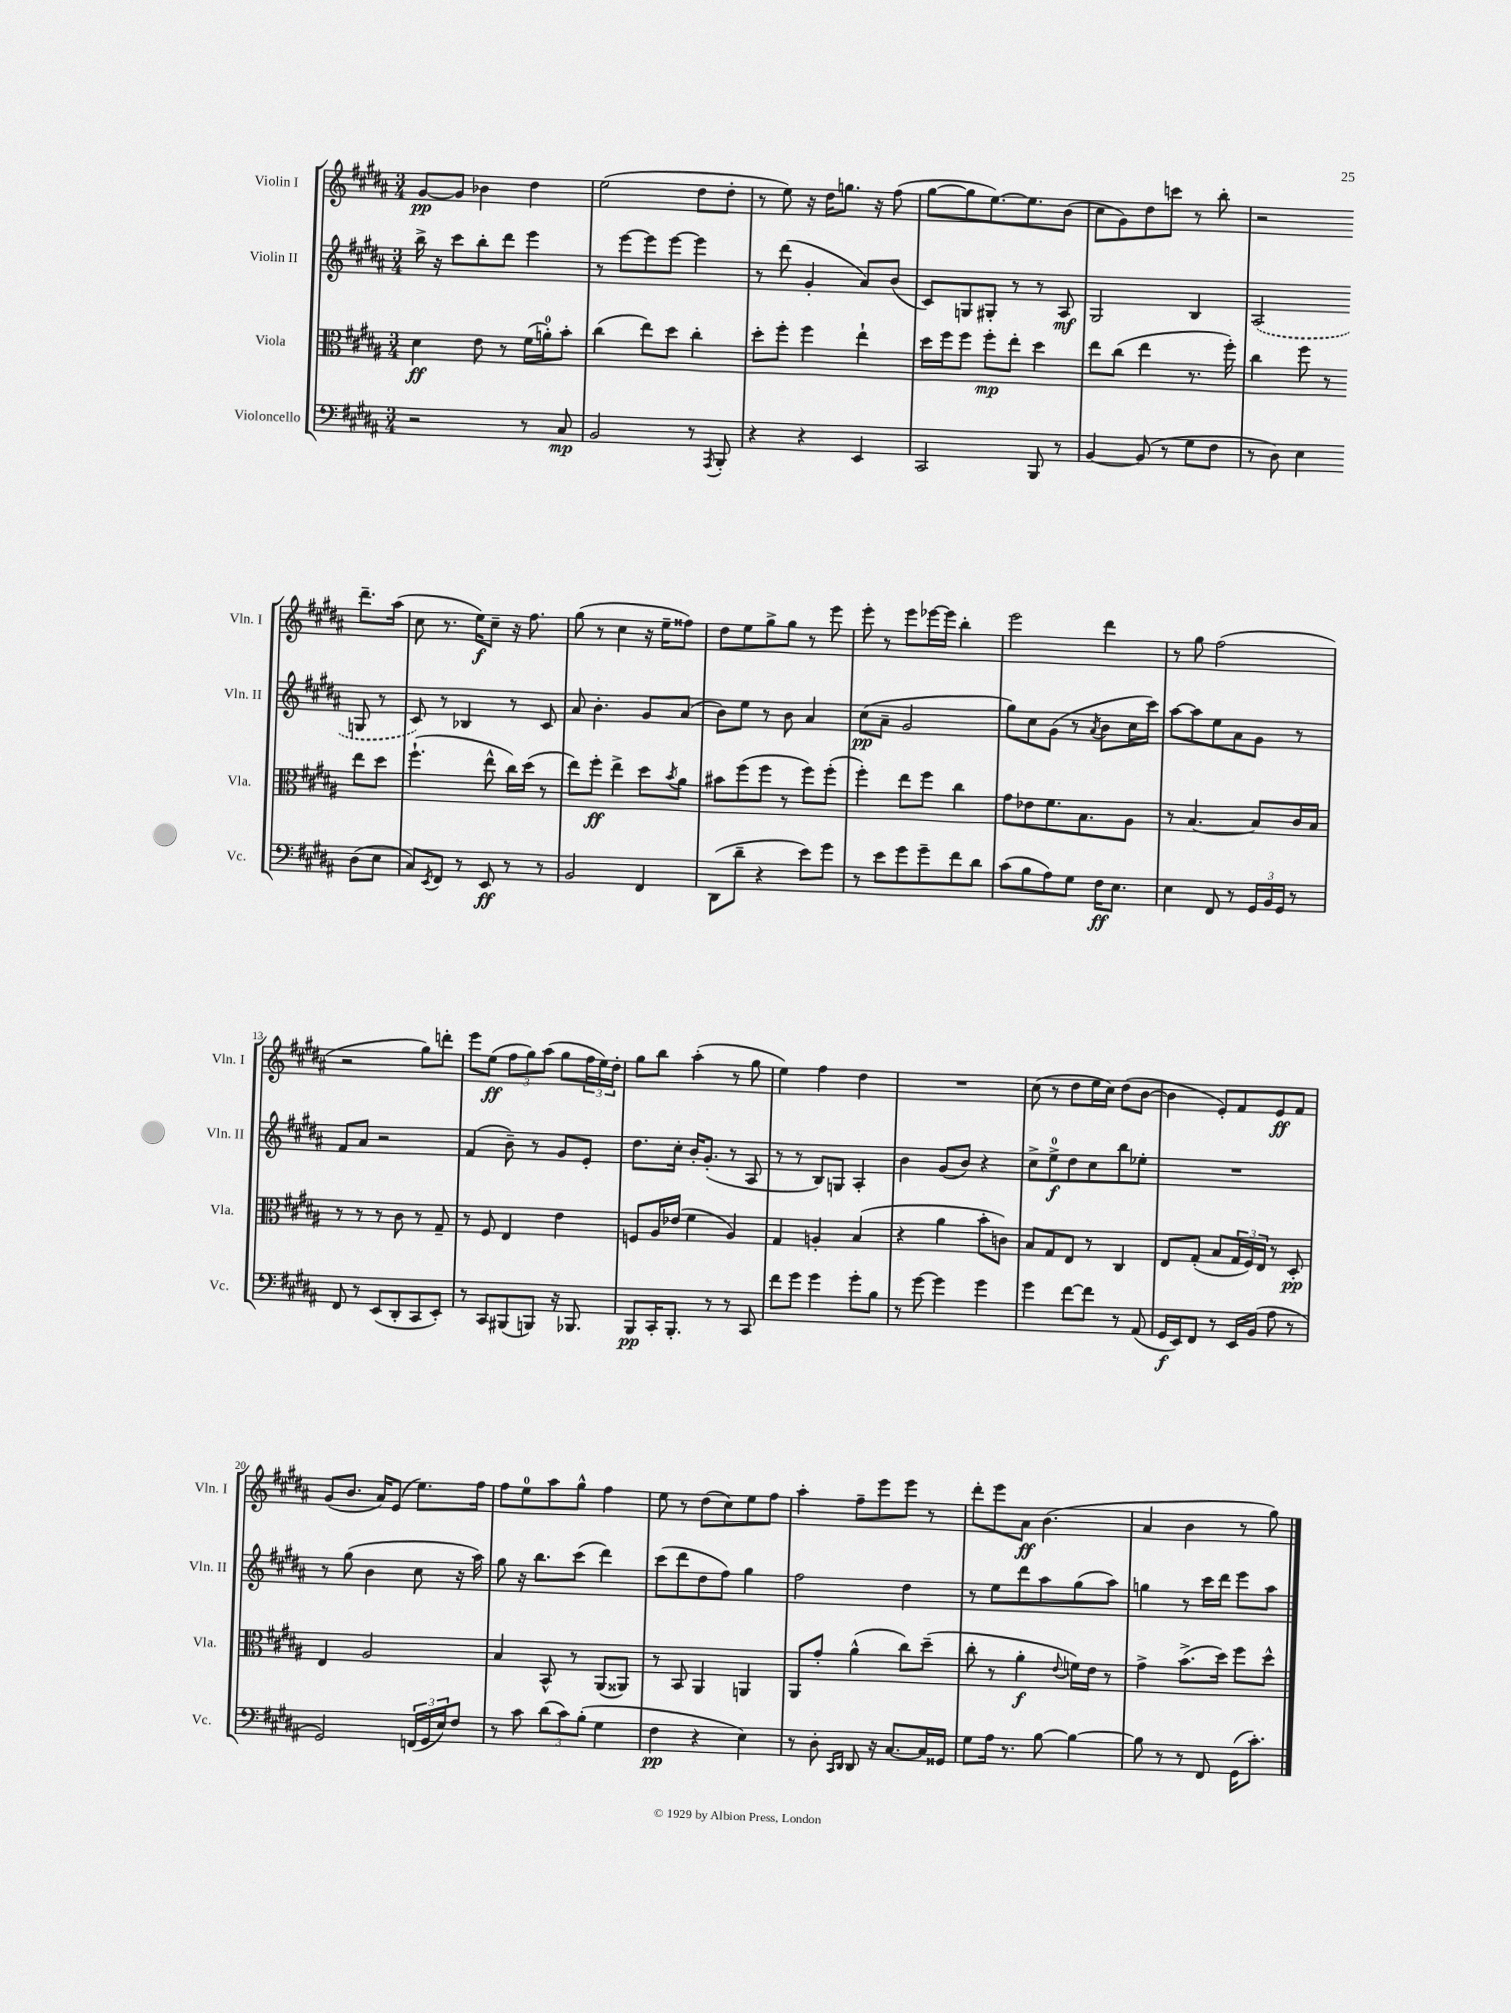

**kern	**kern	**kern	**kern
*staff4	*staff3	*staff2	*staff1
*clefF4	*clefC3	*clefG2	*clefG2
*k[f#c#g#d#a#]	*k[f#c#g#d#a#]	*k[f#c#g#d#a#]	*k[f#c#g#d#a#]
*M3/4	*M3/4	*M3/4	*M3/4
2r	4d#	16bb^	[8g#
.	.	16r	.
.	.	8ccc#	8g#]
.	8e	8bb'	4b-
.	8r	8ddd#	.
8r	(16f#	4eee	4dd#
.	16a')	.	.
8C#	8b'	.	.
=	=	=	=
2BB	(4cc#	8r	(2ee
.	.	[8eee	.
.	8ee)	8eee]	.
.	8dd#	[8eee	.
8r	4cc#'	4eee]	8dd#
8qAAA#	.	.	.
8BBB'	.	.	8dd#'
=	=	=	=
4r	8dd#'	8r	8r
.	8ff#'	(8ddd#	8ee)
4r	4ff#	4g#'	16r
.	.	.	16dd#
.	.	.	8.gg
4EE	4ee`	8a#)	.
.	.	.	16r
.	.	(8b	(8ff#
=	=	=	=
2CC#	16dd#	8c#)	[8gg#
.	16ff#	.	.
.	8ff#	8G	8gg#]
.	8ff#'	8G#'	[8.ee)
.	8ee'	8r	.
.	.	.	8.ee]
8BBB	4dd#	8r	.
8r	.	8A#	(8b
=	=	=	=
[4BB	8ee	2G#	8cc#
.	(8cc#	.	8g#)
(8BB]	4ee	.	8dd#
8r	.	.	8ccc
8G#	8.r	4B	8r
8F#	.	.	8bb'
.	16ff#')	.	.
=	=	=	=
8r	4cc#	(2A#	2r
8D#)	.	.	.
4E	8ff#	.	.
.	8r	.	.
(8D#	8ee	8G	8.ddd#~
8E	8dd#	8r	.
.	.	.	(16aa#
=	=	=	=
8C#)	(4.ff#`	8c#)	8cc#
8qEE	.	.	.
8FF#	.	8r	8.r
8r	.	4B-	.
.	.	.	16ee)
8EE	8ee^^	.	8cc#~
8r	16cc#)	8r	16r
.	(16dd#	.	8.ff#
8r	8r	8c#	.
=	=	=	=
2BB	8ee)	8a#	(8gg#
.	8ff#'	4.b'	8r
.	4ee^	.	4cc#
4FF#	8dd#	8g#	16r
.	.	.	16ee~
.	8qb	.	.
.	8a#	(8a#	8ff##)
=	=	=	=
(8DD#	8b#	8b)	8dd#
8d#~	(8ff#	8ee	8ee
4r	8ff#	8r	8gg#^
.	8r	8b	8gg#
8e)	8ff#)	4a#	8r
8g#	(8ff#'	.	8eee
=	=	=	=
8r	4ff#')	(8cc#	8eee'
8e	.	8a#~	8r
8g#	8ee	2g#	8eee
8g#~	8ff#	.	[16eee-
.	.	.	16eee-]
8f#	4cc#	.	4bb'
8d#	.	.	.
=	=	=	=
(8c#	8g#	8gg#)	2eee
8B	8e-	8cc#	.
8A#)	8.f#	(8g#	.
8G#	.	8r	.
.	8.B	.	.
.	.	8qa#	.
16F#	.	8b	4ddd#
8.E	.	.	.
.	8A#	16cc#	.
.	.	16ccc#)	.
=	=	=	=
4E	8r	[8aa#	8r
.	[4.B	8aa#]	8gg#
8FF#	.	8ee	(2ff#
8r	.	8a#	.
24GG#	8B]	8g#	.
24BB	.	.	.
24GG#	.	.	.
8r	16c#	8r	.
.	16B	.	.
=	=	=	=
8FF#	8r	8f#	2r
8r	8r	8a#	.
(8EE	8r	2r	.
8DD#'	8c#	.	.
8CC#	8r	.	8gg#)
8EE')	8G#~	.	8ddd'
=	=	=	=
8r	8r	(4f#	8eee
8CC#	8F#	.	(8ee
(8BBB#	4E	8b~)	12ff#
.	.	.	12gg#)
8BBB)	.	8r	.
.	.	.	(12aa#
16r	4e	8g#	8gg#
8.BBB-	.	.	.
.	.	8e'	24ff#
.	.	.	24ee)
.	.	.	24dd#'
=	=	=	=
8BBB	8F	8.dd#	8gg#
16CC#'	16A#	.	8bb
8.BBB'	(16e-	16cc#'	.
.	4f#	16b'	(4aa#'
.	.	(8.g#'	.
8r	.	.	.
8r	4A#)	8r	8r
8CC#	.	8A#	8gg#
=	=	=	=
8f#	4G#	8r	4ee)
8g#	.	8r	.
4g#	4A'	8B)	4ff#
.	.	8G	.
8g#'	(4B	4A#'	4dd#
8B	.	.	.
=	=	=	=
8r	4r	4b	2.r
[8g#	.	.	.
4g#]	4a#	(8g#	.
.	.	8b)	.
4g#	8b'	4r	.
.	8c)	.	.
=	=	=	=
4g#	8B	8cc#^	(8cc#
.	8G#	8ee^	8r
[8f#	8E	8dd#	8dd#
8f#]	8r	8cc#	16ee
.	.	.	16cc#)
8r	4C#	8bb	(8dd#
(8AA#	.	8ee-'	[8b
=	=	=	=
16GG#	8E	2.r	4b]
16EE)	.	.	.
8FF#	(8G#'	.	.
8r	8B	.	8e')
16EE	24G#	.	8f#
.	24F#)	.	.
(16BB	.	.	.
.	24E	.	.
8A#	8r	.	8e
8r	8D#'	.	8f#
=	=	=	=
2GG#)	4E	8r	(8g#
.	.	(8gg#	8.b
.	2A#	4b	.
.	.	.	16a#)
.	.	.	(8e
(24FF	.	8cc#	8.ee)
24GG#	.	.	.
24E)	.	.	.
8F#	.	16r	.
.	.	16aa#)	16ff#
=	=	=	=
8r	4B	8gg#	8ff#
8c#	.	16r	8ee
.	.	8.bb	.
(12d#	8BB^^	.	8aa#
12c#)	.	.	.
.	8r	(8ccc#	8gg#^^
(12B'	.	.	.
4G#	(8AA#	4ddd#)	4ff#
.	8AA##)	.	.
=	=	=	=
4F#	8r	(8ccc#	8ee
.	8BB	8ddd#	8r
4r	4AA#	8dd#	(8dd#
.	.	8ff#)	8cc#)
4E)	4AA	4gg#	8ee
.	.	.	8ff#
=	=	=	=
8r	8AA#	2ff#	4aa#'
8D#'	8g#'	.	.
16qqCC#	.	.	.
16qqDD#	.	.	.
8DD#	(4a#^^	.	8ff#~
16r	.	.	8eee
[8.C#	.	.	.
.	8cc#)	4dd#	8eee
16C#]	(8dd#~	.	8r
16GG##	.	.	.
=	=	=	=
8G#	8cc#'	8r	8ddd#'
16A#	8r	8ee	8eee
8.r	.	.	.
.	4a#'	8ddd#	8a#
[8B	.	8aa#	(4.b
.	8qqe	.	.
4B_	16f)	(8gg#	.
.	16e	.	.
.	8r	8aa#)	.
=	=	=	=
8B]	4g#^	4gg	4a#
8r	.	.	.
8r	(8.b^	8r	4b
8FF#	.	16ccc#	.
.	16dd#)	16ddd#	.
(16GG#	8ff#	8eee	8r
8.c#')	.	.	.
.	8dd#^^	8aa#	8gg#)
==	==	==	==
*-	*-	*-	*-
